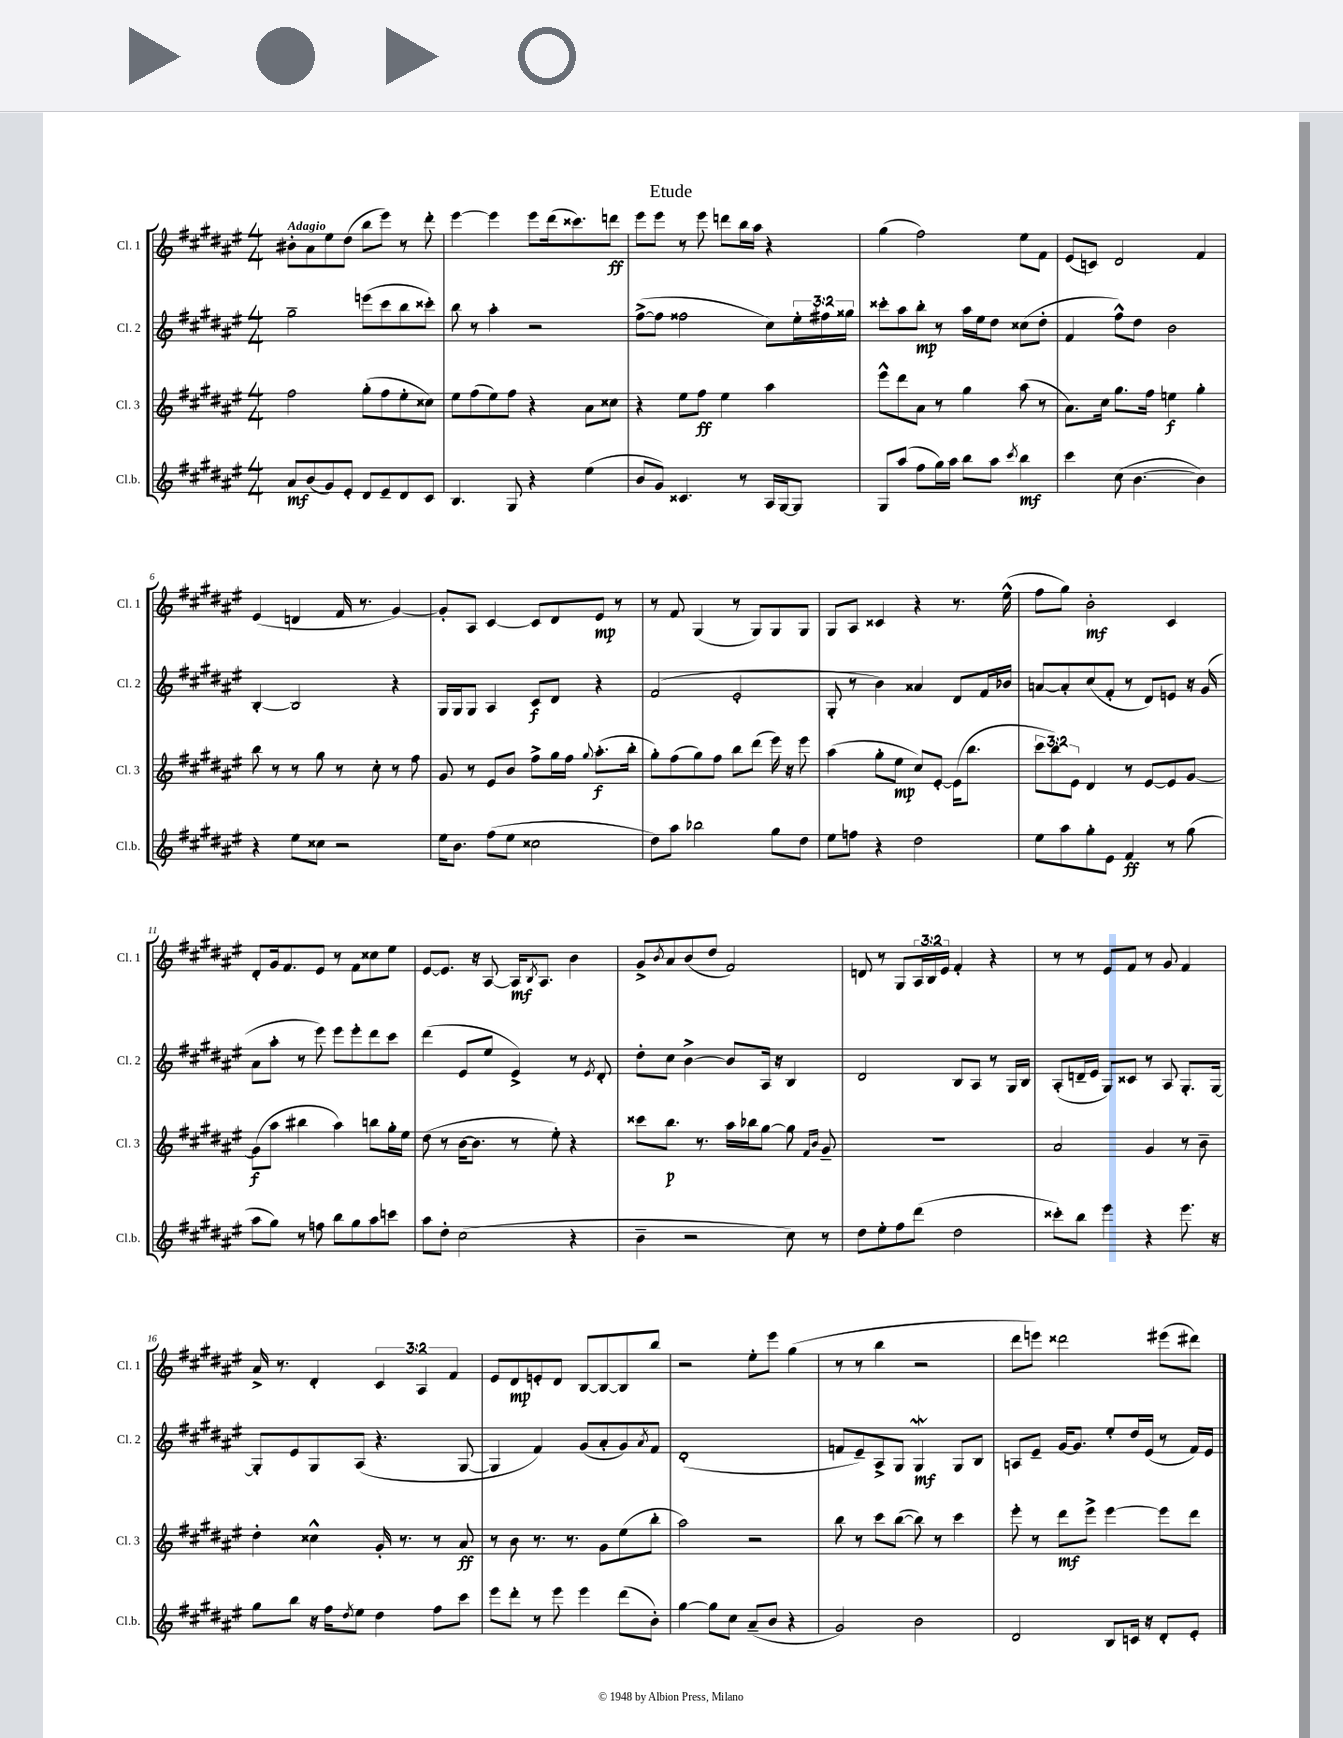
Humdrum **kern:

**kern	**kern	**kern	**kern
*staff4	*staff3	*staff2	*staff1
*clefG2	*clefG2	*clefG2	*clefG2
*k[f#c#g#d#a#e#]	*k[f#c#g#d#a#e#]	*k[f#c#g#d#a#e#]	*k[f#c#g#d#a#e#]
*M4/4	*M4/4	*M4/4	*M4/4
8a#	2ff#	2gg#~	8b#'
(8b	.	.	8a#
8g#)	.	.	8ee#
8e#'	.	.	(8dd#
8d#	(8gg#'	(8eee	8bb
8e#~	8ff#	8ccc#	8eee#)
8d#	8ee#'	8bb	8r
8c#	8cc##)	8ccc##')	8ddd#'
=	=	=	=
4.B	8ee#	8bb	[4eee#
.	(8ff#	8r	.
.	8ee#)	4aa#'	4eee#]
8G#	8ff#	.	.
4r	4r	2r	8eee#
.	.	.	(16ddd#
.	.	.	8.ccc##)
(4ee#	8a#	.	.
.	8cc##	.	8ddd
=	=	=	=
8b	4r	([8ff#^	8eee#
8g#)	.	8ff#]	8eee#
4.c##	8ee#	2ff##	8r
.	8ff#	.	8eee#
.	4ee#	.	8ddd
8r	.	.	16bb
.	.	.	16aa#
16A#	4aa#	8cc#)	4r
[16G#	.	.	.
8G#]	.	24ee#'	.
.	.	24ff#	.
.	.	24gg##	.
=	=	=	=
8G#	8eee#^^	8ccc##'	(4gg#
(8aa#	8ddd#	8aa#	.
8ff#	8a#	8bb'	2ff#)
16gg#)	8r	8r	.
16aa#	.	.	.
8bb	4gg#	16aa#	.
.	.	16ee#	.
8aa#	.	8dd#	.
8qccc#	.	.	.
4bb	(8aa#	(8cc##	8ee#
.	8r	8dd#'	8f#
=	=	=	=
4ccc#	8.a#)	4f#	(8e#
.	.	.	8c)
.	16cc#	.	.
(8cc#	8.gg#	8ff#^^)	2d#
[4.b	.	8dd#	.
.	16ff#	.	.
.	4ee	2b	.
4b])	4gg#'	.	4f#
=	=	=	=
4r	8bb	[4B'	(4e#
.	8r	.	.
8ee#	8r	2B]	4d
8cc##	8gg#	.	.
2r	8r	.	16f#
.	.	.	8.r
.	8cc#'	.	.
.	8r	4r	[4g#)
.	8ff#	.	.
=	=	=	=
16ee#	8g#	16G#	8g#']
8.b	.	16G#	.
.	8r	8G#	8A#
(8ff#	8e#	4A#	[4c#
8ee#	8b	.	.
2cc##	8ff#^	8c#	8c#]
.	16gg#	8d#	8d#
.	16ff#	.	.
.	8qqgg#	.	.
.	(8.aa#'	4r	8e#
.	.	.	8r
.	16bb'	.	.
=	=	=	=
8dd#)	8gg#')	(2f#	8r
8aa#	(8ff#	.	8f#
2bb-	8gg#)	.	(4G#
.	8ff#	.	.
.	8bb	2e#'	8r
.	(8ddd#	.	8G#)
8gg#	16eee#)	.	8G#
.	16r	.	.
8dd#	8eee#	.	8G#
=	=	=	=
8ee#	(4aa#	8G#'	8G#
8ff	.	8r	8A#
4r	8gg#'	4b)	4c##
.	8ee#	.	.
2dd#	8cc#)	4a##	4r
.	[8e#'	.	.
.	(16e#]	8d#	8.r
.	8.bb	.	.
.	.	16f#	.
.	.	16b-	(16ee#^^
=	=	=	=
8ee#	12ccc#	[8a	8ff#
.	12bb)	.	.
8aa#	.	8a']	8gg#)
.	12e#	.	.
8gg#'	4d#	(8cc#	2b'
8e#	.	8f#'	.
4f#	8r	8r	.
.	[8e#	8d#)	.
8r	8e#]	8e	4c#
(8gg#	[8g#	16r	.
.	.	(16g#	.
=	=	=	=
8aa#	(8g#]	8a#	8d#'
8gg#)	8aa#	8aa#'	16g#
.	.	.	8.f#
8r	4bb#	8r	.
8ff	.	8eee#)	8e#
8bb	4aa#)	8eee#	8r
8gg#	.	8eee#'	8f#
8aa#	8bb	8ddd#	8cc##
8ccc	16gg#'	8ccc#	8ee#
.	16ee#	.	.
=	=	=	=
8aa#	(8dd#	(4ddd#	[8e#
8dd#'	8r	.	8.e#]
(2cc#	[16b	8e#	.
.	8.b]	.	16r
.	.	8ee#	[8A#
.	8r	4e#^)	16A#]
.	.	.	8qB
.	.	.	8.A#
.	8ee#')	.	.
4r	4r	8r	4b
.	.	8qe#	.
.	.	8d#'	.
=	=	=	=
4b~	8ccc##	8dd#'	8g#^
.	.	.	8qb
.	8.bb	8cc#	8a#
2r	.	[4b^	(8b
.	8.r	.	.
.	.	.	8dd#
.	16aa#	8b]	2f#)
.	16bb-	.	.
.	[8gg#	16A#	.
.	.	16r	.
8cc#)	8gg#]	4B	.
.	16qqf#	.	.
.	16qqb	.	.
8r	8g#~	.	.
=	=	=	=
8dd#	1r	2d#	8d
8ee#'	.	.	8r
8ff#	.	.	8G#
(8ddd#	.	.	24A#
.	.	.	24B
.	.	.	24e#
2dd#	.	8B	4f#'
.	.	8A#	.
.	.	8r	4r
.	.	16G#	.
.	.	16B	.
=	=	=	=
8ccc##')	2a#	(8A#'	8r
8bb	.	16d~	8r
.	.	16e#	.
4eee#	.	8G#)	8e#
.	.	8c##	8f#
4r	4g#	8r	8r
.	.	8A#	8g#
8.eee#	8r	8.G#'	4f#
.	8b~	.	.
16r	.	[16G#	.
=	=	=	=
8gg#	4dd#'	8G#']	16a#^
.	.	.	8.r
8bb	.	8e#	.
16r	4cc##^^	8G#	4d#'
16ff#	.	.	.
8qdd#	.	.	.
8ee#	.	(8A#	.
4dd#	16g#'	4.r	6c#
.	8.r	.	.
.	.	.	6A#
8ff#	8r	.	.
.	.	.	6f#
8ccc#	8a#	[8G#	.
=	=	=	=
8eee#	8r	4G#]	8e#
8ddd#'	8b	.	8d#
8r	8.r	4f#)	8e'
8eee#	.	.	8d#
.	8.r	.	.
4eee#	.	(8g#	[8B
.	8g#	8a#'	8B_
(8ddd#	(8ee#	8g#)	8B]
.	.	8qa#	.
8b')	8bb'	8f#	8bb
=	=	=	=
[4gg#	2aa#)	(1d#'	2r
8gg#]	.	.	.
8cc#	.	.	.
(8a#~	2r	.	8ee#'
8b	.	.	8eee#
4r	.	.	(4gg#
=	=	=	=
2g#)	8bb	8f	8r
.	8r	8e#~)	8r
.	8ccc#	8A#^	4bb
.	([8bb	8G#	.
2b	8bb])	4G#	2r
.	8r	.	.
.	4ccc#	8G#	.
.	.	8B	.
=	=	=	=
2d#	8eee#'	8A	8ddd#
.	8r	8e#~	8eee)
.	8ddd#	[16g#	2ddd##
.	.	8.g#]	.
.	8eee#^	.	.
8B	[4eee#	8ee#'	.
16c	.	16dd#	.
16r	.	(16e#	.
8d#'	8eee#]	8r	(8eee#
8e#'	8ddd#	16f#)	8ddd#)
.	.	16e#	.
==	==	==	==
*-	*-	*-	*-
